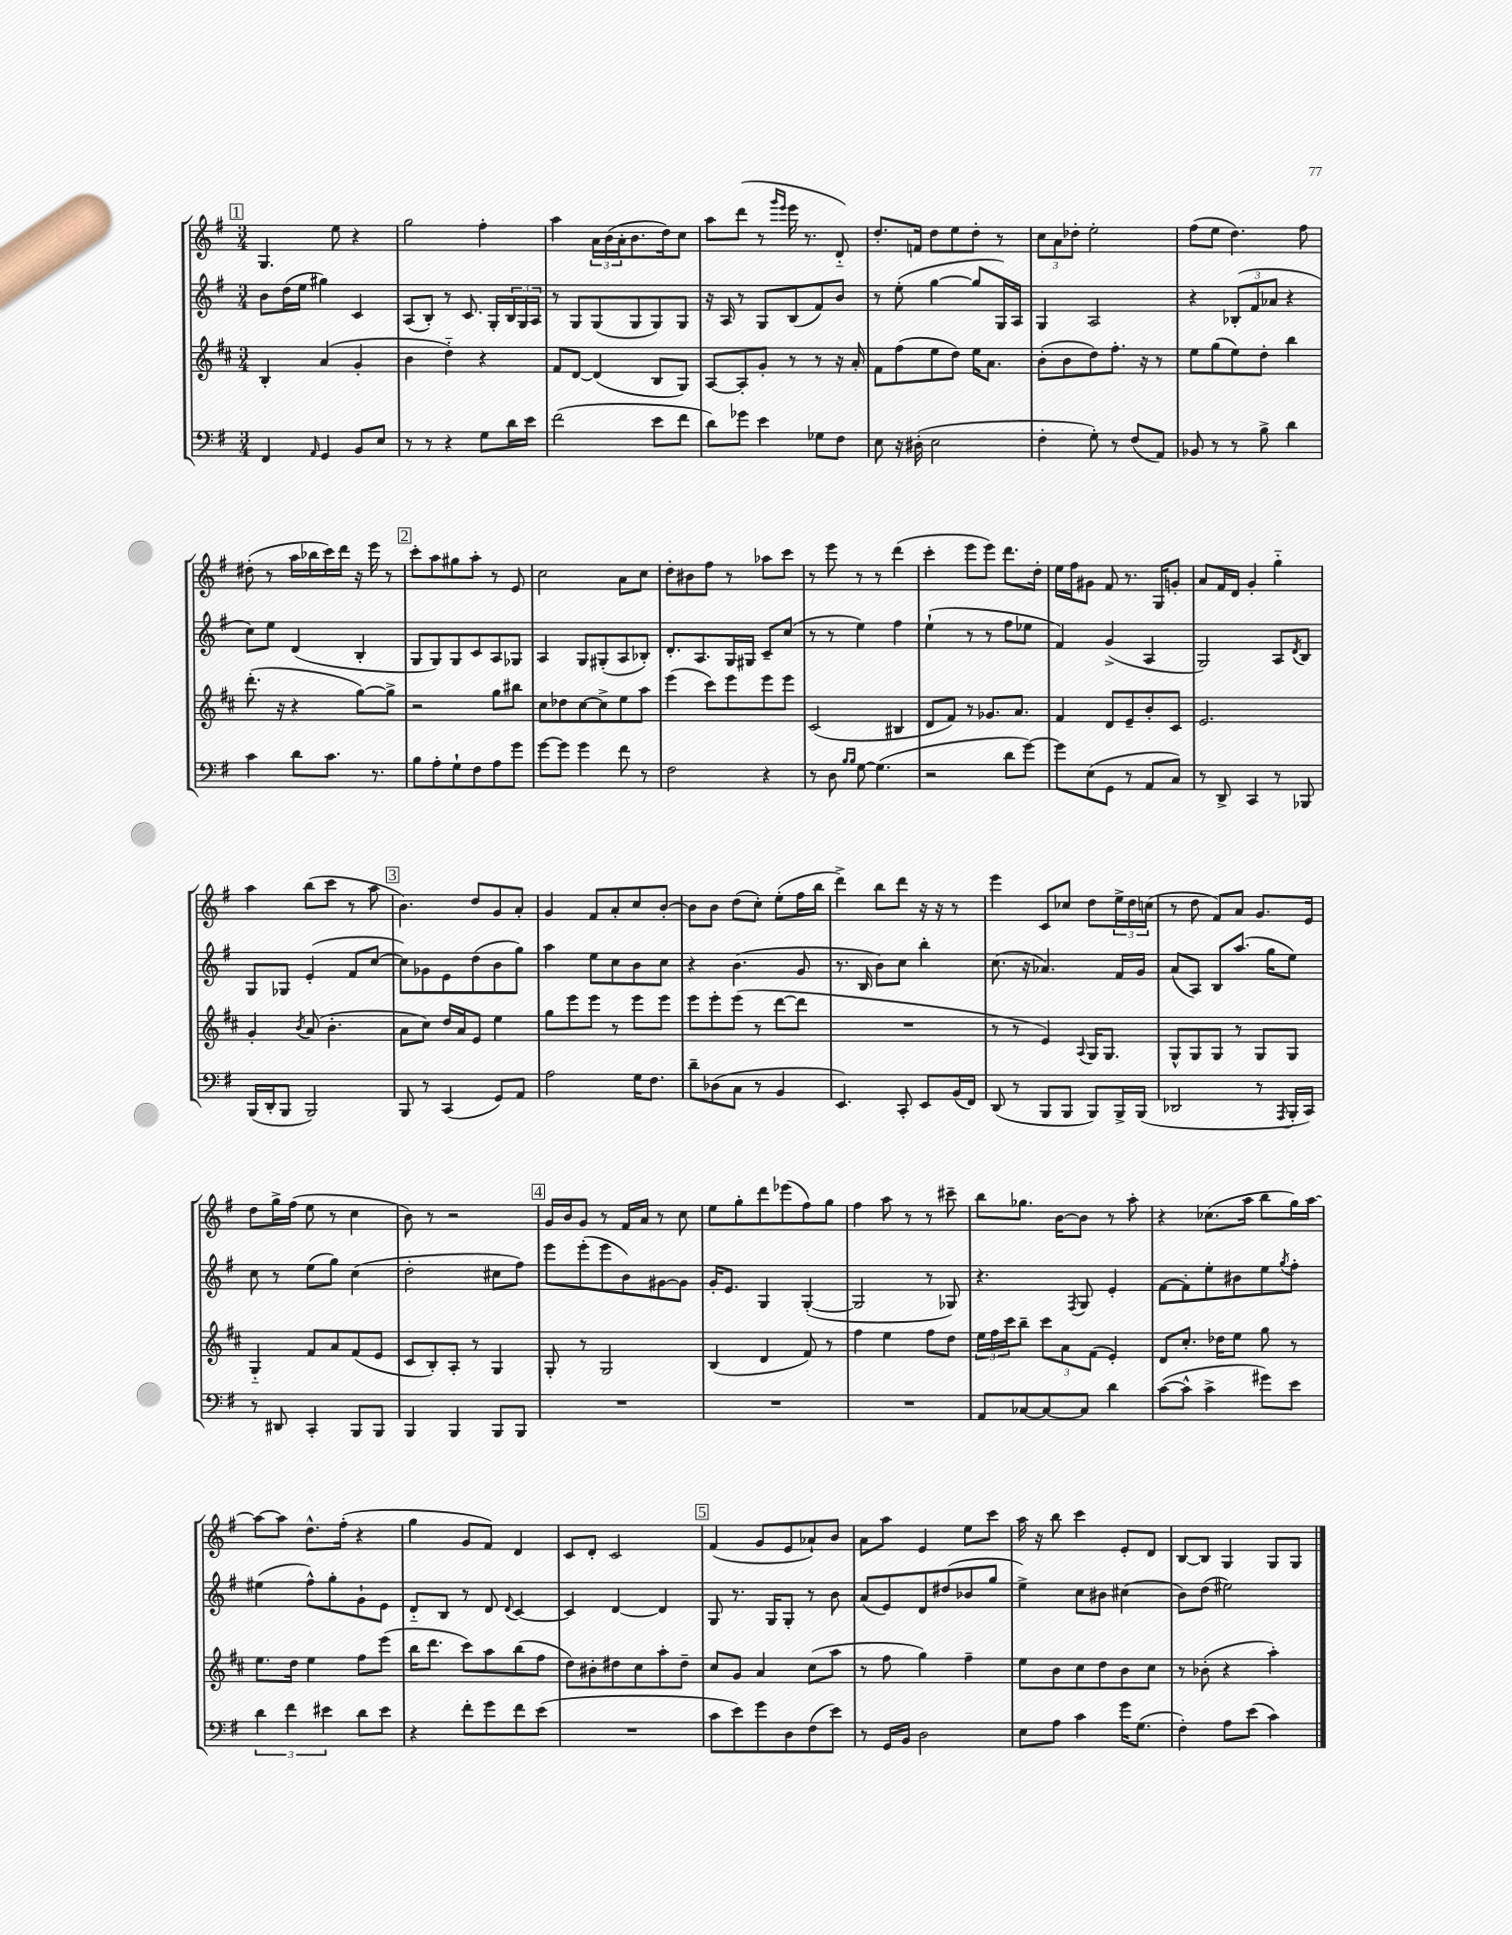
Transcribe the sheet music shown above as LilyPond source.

<<
\new StaffGroup <<
\new Staff = "s0" {
    \clef treble \key g \major \numericTimeSignature \time 3/4
    \mark \markup { \box "1" } g4. e''8 r4 |
    g''2 fis''4-. |
    a''4 \tuplet 3/2 { a'16 b'16( a'16-. } b'8. d''16) c''8 |
    a''8 d'''8( r8 \grace { g'''16 e'''16 } e'''16 r8. d'8-_) |
    d''8.-. f'16 d''8 e''8 d''8-. r8 |
    \tuplet 3/2 { c''8 a'8 des''8-. } e''2-. |
    fis''8( e''8 d''4.) fis''8 |
    dis''8-.( r8 a''16 bes''16 c'''16) d'''16 r16 e'''16 r8 |
    \mark \markup { \box "2" } c'''8-. a''8 gis''8 a''8-. r8 e'8 |
    c''2 a'8 c''8 |
    d''8-. bis'8 fis''8 r8 aes''8 c'''8 |
    r8 e'''8 r8 r8 d'''4( |
    c'''4-. e'''8 e'''8) d'''8. d''16-. |
    e''16 fis''16 gis'8 fis'8 r8. g16 g'8-. |
    a'8 fis'16 d'16 g'4-. g''4-_ |
    a''4 b''8( c'''8 r8 a''8 |
    \mark \markup { \box "3" } b'4.) d''8 g'8 a'8-. |
    g'4 fis'8 a'8-. c''8 b'8~-. |
    b'8 b'8 d''8( c''8-.) e''8-.( fis''16 b''16 |
    d'''4->) b''8 d'''8 r16 r16 r8 |
    e'''4 c'8 ces''8 d''8 \tuplet 3/2 { e''16-> d''16 c''16( } |
    r8 d''8 fis'8) a'8 g'8. e'16 |
    d''8 g''16-> fis''16( e''8 r8 c''4 |
    b'8) r8 r2 |
    \mark \markup { \box "4" } g'16 b'16 g'8 r8 fis'16 a'16 r8 c''8 |
    e''8 g''8-. d'''8 ees'''8( fis''8) g''8 |
    fis''4 a''8 r8 r8 cis'''8-- |
    b''8 ges''8. b'16~ b'8 r8 a''8-. |
    r4 ces''8.( a''16 b''8 g''16) a''16~ |
    a''8~ a''8 d''8.-^ fis''16-.( r4 |
    g''4 g'8 fis'8) d'4 |
    c'8 d'8-. c'2 |
    \mark \markup { \box "5" } fis'4( g'8 e'8 aes'8-!) b'8 |
    a'8 a''8 e'4 e''8 c'''8 |
    a''16 r16 b''8 c'''4 e'8-. d'8 |
    b8~ b8 g4 g8 g8 \bar "|." |
}
\new Staff = "s1" {
    \clef treble \key g \major \numericTimeSignature \time 3/4
    \mark \markup { \box "1" } b'8 d''16( e''16 gis''4) c'4 |
    a8( b8-.) r8 c'8. g16-. \tuplet 3/2 { b16 g16 a16 } |
    r8 g8 g8( g8 g8) g8 |
    r16 a16 r8 g8 b8( fis'8) b'8 |
    r8 e''8-.( g''4~ g''8 g16) a16 |
    g4 a2 |
    r4 \tuplet 3/2 { bes8-.( fis'8 aes'8 } r4 |
    c''8) e''8 d'4( b4-. |
    \mark \markup { \box "2" } g8 g8) g8 c'8 a8 ges8 |
    a4 g8 gis8-.( a8 bes8-.) |
    d'8.-. a8. g16 gis16 c'8-- c''8( |
    r8 r8 e''4) fis''4 |
    e''4-!( r8 r8 fis''8 ees''8 |
    fis'4) g'4->( a4 |
    g2) a8 \acciaccatura { d'8 } b8 |
    g8 ges8 e'4-.( fis'8 c''8~ |
    \mark \markup { \box "3" } c''8) ges'8 e'8 d''8( b'8 g''8) |
    a''4 e''8 c''8 b'8 c''8 |
    r4 b'4.( g'8 |
    r8. b16 b'8) c''8 b''4-. |
    c''8.( r16 aes'4.) fis'16 g'16 |
    a'8( a8) b8 a''8.( g''16 e''8) |
    c''8 r8 e''8( g''8) c''4( |
    d''2-. cis''8 fis''8) |
    \mark \markup { \box "4" } e'''8 e'''8-.( e'''8 b'8) gis'8~ gis'8 |
    g'16-. e'8. g4 g4~-.( |
    g2 r8 ges8) |
    r4. \acciaccatura { fis8 } g8 e'4-. |
    fis'8~ fis'8-. e''8-. bis'8 e''8 \acciaccatura { g''8 } fis''8-. |
    eis''4( fis''8-^) g''8-. g'8-! e'8 |
    d'8-_ b8 r8 d'8 \appoggiatura { d'8 } c'4~ |
    c'4 d'4~ d'4 |
    \mark \markup { \box "5" } g8 r8. g16 g8-. r8 b'8 |
    a'8( e'8) d'8 dis''8( bes'8 g''8 |
    e''4->) c''8 bis'8 cis''4( |
    b'8) d''8( eis''2) \bar "|." |
}
\new Staff = "s2" {
    \clef treble \key d \major \numericTimeSignature \time 3/4
    \mark \markup { \box "1" } b4-. a'4( g'4-. |
    b'4 d''4-_) r4 |
    fis'8 d'8~ d'4( b8 g8) |
    a8~ a8-. g'8-. r8 r8 r16 a'16-. |
    fis'8 fis''8( e''8 d''8) e''16 a'8. |
    b'8-.( b'8 d''8) fis''8.-. r16 r8 |
    e''8 g''8( e''8) d''8-. b''4 |
    d'''8.-.( r16 r4 g''8~) g''8-> |
    \mark \markup { \box "2" } r2 g''8 bis''8 |
    cis''8 des''8 cis''8~ cis''8-> e''8 a''8 |
    e'''4( cis'''8) e'''8 e'''8 e'''8 |
    cis'2( bis4 |
    d'8 fis'8) r8 ges'8. a'8. |
    fis'4 d'8 e'8-- b'8-. cis'8 |
    e'2. |
    g'4-. \acciaccatura { b'8 } a'8( b'4.-. |
    \mark \markup { \box "3" } a'8 cis''8) d''16 a'16 e'8 e''4 |
    g''8 e'''8 e'''8 r8 e'''8 e'''8 |
    e'''8 e'''8-. e'''8( r8 d'''8~ d'''8 |
    R2. |
    r8 r8 e'4) \appoggiatura { a8 } g16 g8. |
    g8-^ g8 g8 r8 g8 g8 |
    g4-_ fis'8 a'8 fis'8( e'8 |
    cis'8 b8-.) a8-. r8 g4 |
    \mark \markup { \box "4" } g8-. r8 g2 |
    b4( d'4 fis'8) r8 |
    fis''4 e''4 fis''8 d''8 |
    \tuplet 3/2 { e''16 fis''16 cis'''16 } b''8-- \tuplet 3/2 { cis'''8 a'8 fis'8( } e'4-.) |
    d'8 cis''8.-. des''16 e''8 g''8 r8 |
    e''8. d''16 e''4 fis''8 e'''8( |
    b''16 d'''8. cis'''8) a''8 b''8( fis''8 |
    d''8) bis'8-. dis''8 cis''8 a''8-. dis''8-- |
    \mark \markup { \box "5" } cis''8 g'8 a'4 cis''8( a''8 |
    r8 fis''8 g''4) fis''4-- |
    e''8 b'8 cis''8 d''8 b'8 cis''8 |
    r8 bes'8-.( r4 a''4-.) \bar "|." |
}
\new Staff = "s3" {
    \clef bass \key g \major \numericTimeSignature \time 3/4
    \mark \markup { \box "1" } fis,4 \grace { a,16 } g,4 b,8 e8 |
    r8 r8 r4 g8 d'16 e'16 |
    fis'2( e'8 fis'8 |
    d'8) ges'8 e'4 ges8 fis8 |
    e8 r16 dis16-.( e2 |
    fis4-. g8-.) r8 fis8( a,8) |
    bes,8 r8 r8 b8-> d'4 |
    c'4 d'8 c'8. r8. |
    \mark \markup { \box "2" } b8 a8-. g8-! fis8 a8 g'8 |
    g'8~ g'8 g'4 fis'8 r8 |
    fis2 r4 |
    r8 d8 \grace { b16 b16 } g8~ g4.( |
    r2 d'8 g'8~) |
    g'8 e8( g,8 r8 a,8 c8) |
    r8 d,8-> c,4 r8 bes,,8 |
    b,,16( d,16-. b,,8 b,,2) |
    \mark \markup { \box "3" } b,,8 r8 c,4( g,8) a,8 |
    a2 g16 fis8. |
    d'8-- des8( c8 r8 b,4 |
    e,4.) c,8-. e,8 b,16( fis,16) |
    d,8( r8 b,,8 b,,8 b,,8) b,,16-> b,,16( |
    des,2 r8 \acciaccatura { a,,8 } b,,16-. c,16) |
    r8 dis,8 c,4-. b,,8 b,,8 |
    b,,4 b,,4 b,,8 b,,8 |
    \mark \markup { \box "4" } R2. |
    R2. |
    R2. |
    a,8 ces8~ ces8~ ces8 d'4 |
    c'8~( c'8-^ c'4-> gis'8) e'8 |
    \tuplet 3/2 { d'4 fis'4 eis'4 } d'8 eis'8 |
    r4 fis'8-. g'8 fis'8 e'8( |
    R2. |
    \mark \markup { \box "5" } c'8 e'8) g'8 d8 fis8( e'8) |
    r8 g,16 b,16 d2 |
    e8 a8 c'4 g'16 g8.( |
    fis4-.) a8 e'8( c'4) \bar "|." |
}
>>
>>
\layout { \context { \Score \remove "Bar_number_engraver" } }
